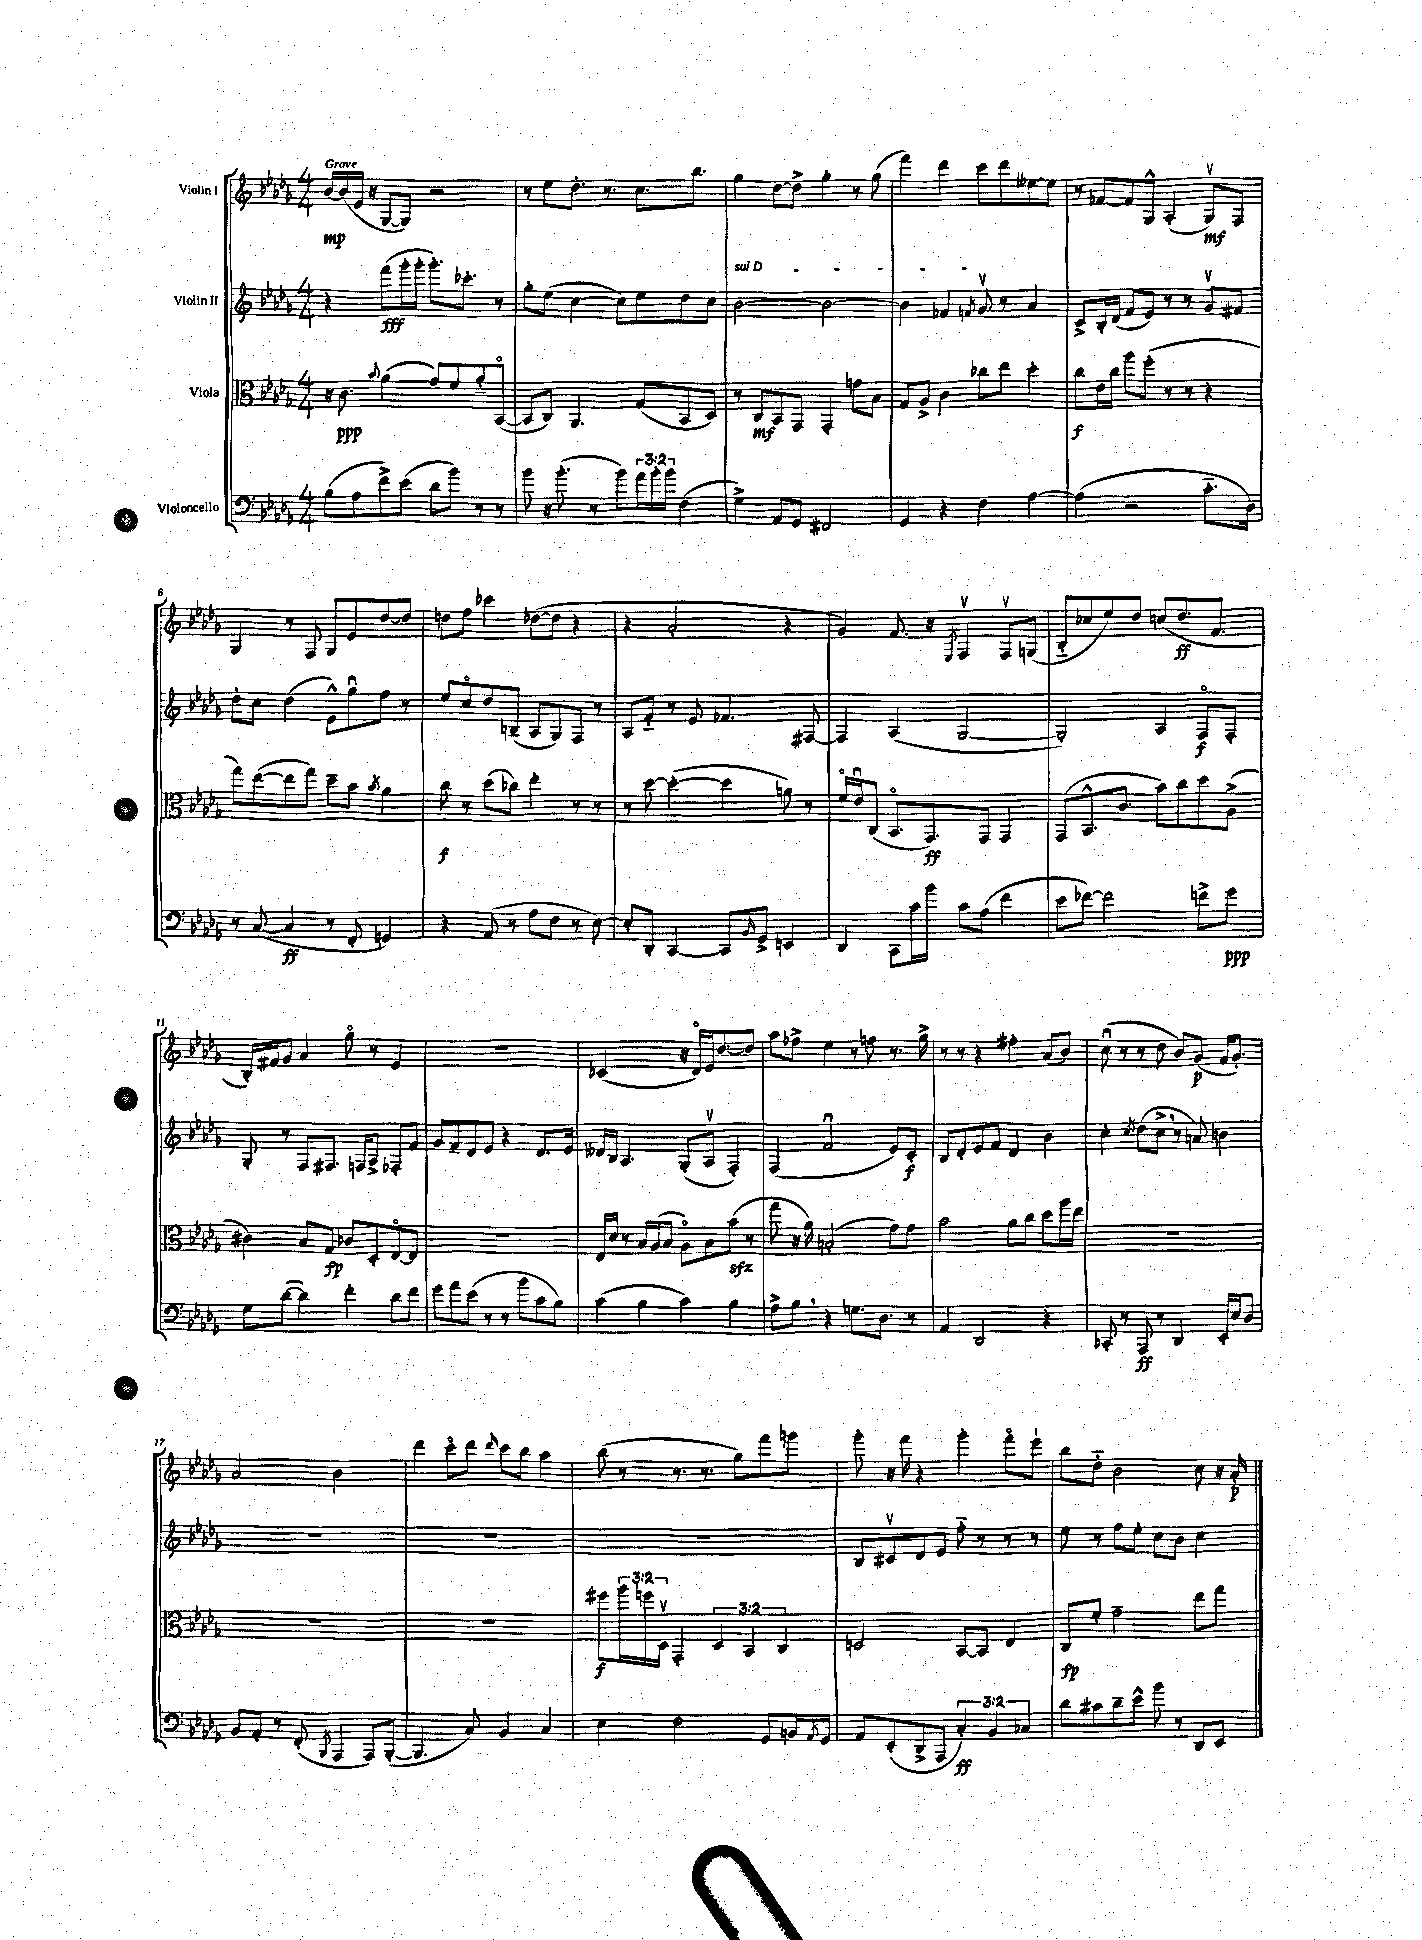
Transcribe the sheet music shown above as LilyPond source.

<<
\new StaffGroup <<
\new Staff = "s0" \with { instrumentName = "Violin I" } {
    \clef treble \key des \major \numericTimeSignature \time 4/4 \tempo "Grave"
    bes'16~\mp bes'16( ees'16 r16 ges8~ ges8) r2 |
    r8 ees''8 des''8.-. r8. c''8. bes''8. |
    ges''4 des''8~ des''8-> ges''4-. r8 ges''8( |
    f'''4) des'''4 c'''8 des'''8 eeses''8~ eeses''8 |
    r8 fes'8~ fes'8 ges8-^ aes4-.( ges8\upbow\mf) f8 |
    ges4 r8 f8 ges8 ees'8 des''8~ des''8 |
    d''8 f''8 ces'''4 des''8~( des''8 r4 |
    r4 aes'2-. r4 |
    ges'4) f'8. r16 \acciaccatura { ees8 } f4\upbow f8\upbow g8( |
    bes8-_ ces''8 ees''8) des''8 c''8( des''8.\ff f'8. |
    bes16-.) fis'16 ges'8 aes'4 ges''8\flageolet r8 ees'4 |
    R1 |
    ces'2( r16 des'16\flageolet) ees'16 des''8.~ des''8 |
    aes''8 fes''8-> ees''4 r8 f''8 r8. ges''16-> |
    r8 r8 r4 fis''4-. aes'8( bes'8) |
    c''8\downbow( r8 r8 des''8 bes'8) ges'8\p( f'16 ges'8.-.) |
    aes'2 bes'2 |
    des'''4 c'''8\flageolet des'''8 \grace { des'''16 } c'''8 bes''8 aes''4 |
    bes''8( r8 r8. r8. ges''8) f'''8 g'''8 |
    ges'''8-. r16 f'''16 r4 ges'''4-. f'''8\flageolet ees'''8-! |
    bes''8 des''8-_ bes'2 c''8 r16 aes'16-.\p \bar "|." |
}
\new Staff = "s1" \with { instrumentName = "Violin II" } {
    \clef treble \key des \major \numericTimeSignature \time 4/4
    r4 f'''8\fff( ges'''16-. ges'''16-. ges'''8.-.) ces'''8.-. r8 |
    ges''8-. ees''8( c''4~ c''8) ees''8 des''8 c''8 |
    \once \override TextSpanner.bound-details.left.text = \markup { \italic "sul D" } bes'2~\startTextSpan bes'2~ |
    bes'4 fes'4 \acciaccatura { f'8 } ges'8\upbow\stopTextSpan r8 aes'4 |
    c'8-> bes16-. des'16( f'8 ees'8) r8 r8 ges'8\upbow fis'8 |
    des''8-. c''8 des''4( ees'8-^) ges''8\downbow f''8 r8 |
    ees''8 c''8\flageolet des''8 b8--( aes8 ges8) f8 r8 |
    aes8 f'8-_ r8 ees'8 fes'4. fis8~ |
    fis4 aes4( ges2~ |
    ges2-.) aes4 f8\flageolet\f f8-. |
    ges8-. r8 f8 fis8. f16 aes8-> fes8-. f'8 |
    ges'8 f'8-- des'8 ees'8 r4 des'8. ees'16 |
    deses'16 bes16 aes4. ges8-.( aes8\upbow f4-.) |
    f4( f'2\downbow ees'8) c'8-.\f |
    bes8 des'8-. ees'8 f'8 des'4 bes'4 |
    c''4-. \acciaccatura { c''8 } des''8( c''8-> \breathe r8 a'8) b'4 |
    R1 |
    R1 |
    R1 |
    bes8 cis'8\upbow des'8 ees'8 f''8-_ r8 r8 r8 |
    ees''8 r8 f''8 ees''8-. c''8 bes'8 c''4 \bar "|." |
}
\new Staff = "s2" \with { instrumentName = "Viola" } {
    \clef alto \key des \major \numericTimeSignature \time 4/4 \override Staff.TupletNumber.text = #tuplet-number::calc-fraction-text
    r16 c'8.\ppp \appoggiatura { bes'8 } aes'4( ges'8) f'8 aes'8-_ bes,8~\flageolet( |
    bes,8 c8) aes,4. ges8( bes,8 des8) |
    r8 c8\mf bes,8 ges,8 ges,4-. g'8 bes8 |
    ges8 aes8-> c'4 ces''8 ees''8 des''4-. |
    c''8\f ees'16 c''16 aes''8 f''8-.( r8 r8 r4 |
    ges''8) ees''8~( ees''8 ges''8) des''8-- bes'8 \acciaccatura { bes'8 } aes'4 |
    c''8\f r8 des''8( ces''8) ees''4-. r8 r8 |
    r8 des''8~ des''4~-.( des''4 a'8) r8 |
    f'16\flageolet ees'16\downbow c8( bes,8.\flageolet ges,8.\ff) ges,8 ges,4 |
    ges,8( bes,8.-^ c'8. bes'8) c''8 des''8 aes8->( |
    cis'4) bes8 ges8\fp ces'8 des8-. ees8~\flageolet ees8 |
    R1 |
    ees16 des'16 r8 bes16 aes16( bes8 aes8\flageolet) bes8 bes'8\sfz( r8 |
    ges''8 r16 aes'16) b2-.( ges'8) ges'8 |
    bes'2 aes'8 c''8 des''8 aes''16 ees''16 |
    R1 |
    R1 |
    R1 |
    fis''8\f \tuplet 3/2 { aes''16 f''16 des16\upbow } ges,4-. \tuplet 3/2 { des4 bes,4 c4 } |
    d2 bes,8~ bes,8 ees4 |
    c8\fp f'8-. ges'2-- ees''8 ges''8 \bar "|." |
}
\new Staff = "s3" \with { instrumentName = "Violoncello" } {
    \clef bass \key des \major \numericTimeSignature \time 4/4 \override Staff.TupletNumber.text = #tuplet-number::calc-fraction-text
    bes8( aes8 f'8->) ees'8( des'8 bes'8) r8 r8 |
    bes'8 r16 bes'8.-.( r8 bes'8) \tuplet 3/2 { aes'16 bes'16-. bes'16 } f4( |
    ges4->) aes,8 ges,8 fis,2 |
    ges,4 r4 f4 aes4~ |
    aes4( r2 c'8.-_ des16) |
    r8 c8~( c4\ff r8 f,8-. g,4) |
    r4 aes,8( r8 aes8 f8 r8 ees8~) |
    ees8-. des,8-. c,4~ c,8 \grace { bes,16 } ges,8-> e,4 |
    des,4 c,8 c'16 bes'16 c'8 aes8( f'4 |
    ees'8 fes'8~) fes'2 f'8-> ges'8\ppp |
    ges8 des'8~( des'4) f'4-. des'8 f'8 |
    ges'8 aes'8 ees'8( r8 r8 bes'8 c'8 bes8) |
    c'4( bes4 c'4) bes4 |
    aes8-> bes8 \breathe r4 g8. des8. r8 |
    aes,4 des,2 r4 |
    ces,8-. r8 aes,,8\ff r8 des,4 ees,16-. ees16 des8 |
    bes,8 aes,8-. r8 f,8-.( \acciaccatura { bes,,8 } aes,,4 aes,,8) bes,,8~-.( |
    bes,,4. c8) bes,4 c4 |
    ees4 f2 ges,8 b,16 \acciaccatura { aes,8 } ges,16 |
    aes,8 ees,8-.( des,8-> aes,,8 \tuplet 3/2 { c4-.\ff) bes,4 ces4 } |
    des'8 cis'8 des'8-- ees'8-^ bes'8 r8 des,8 ees,8 \bar "|." |
}
>>
>>
